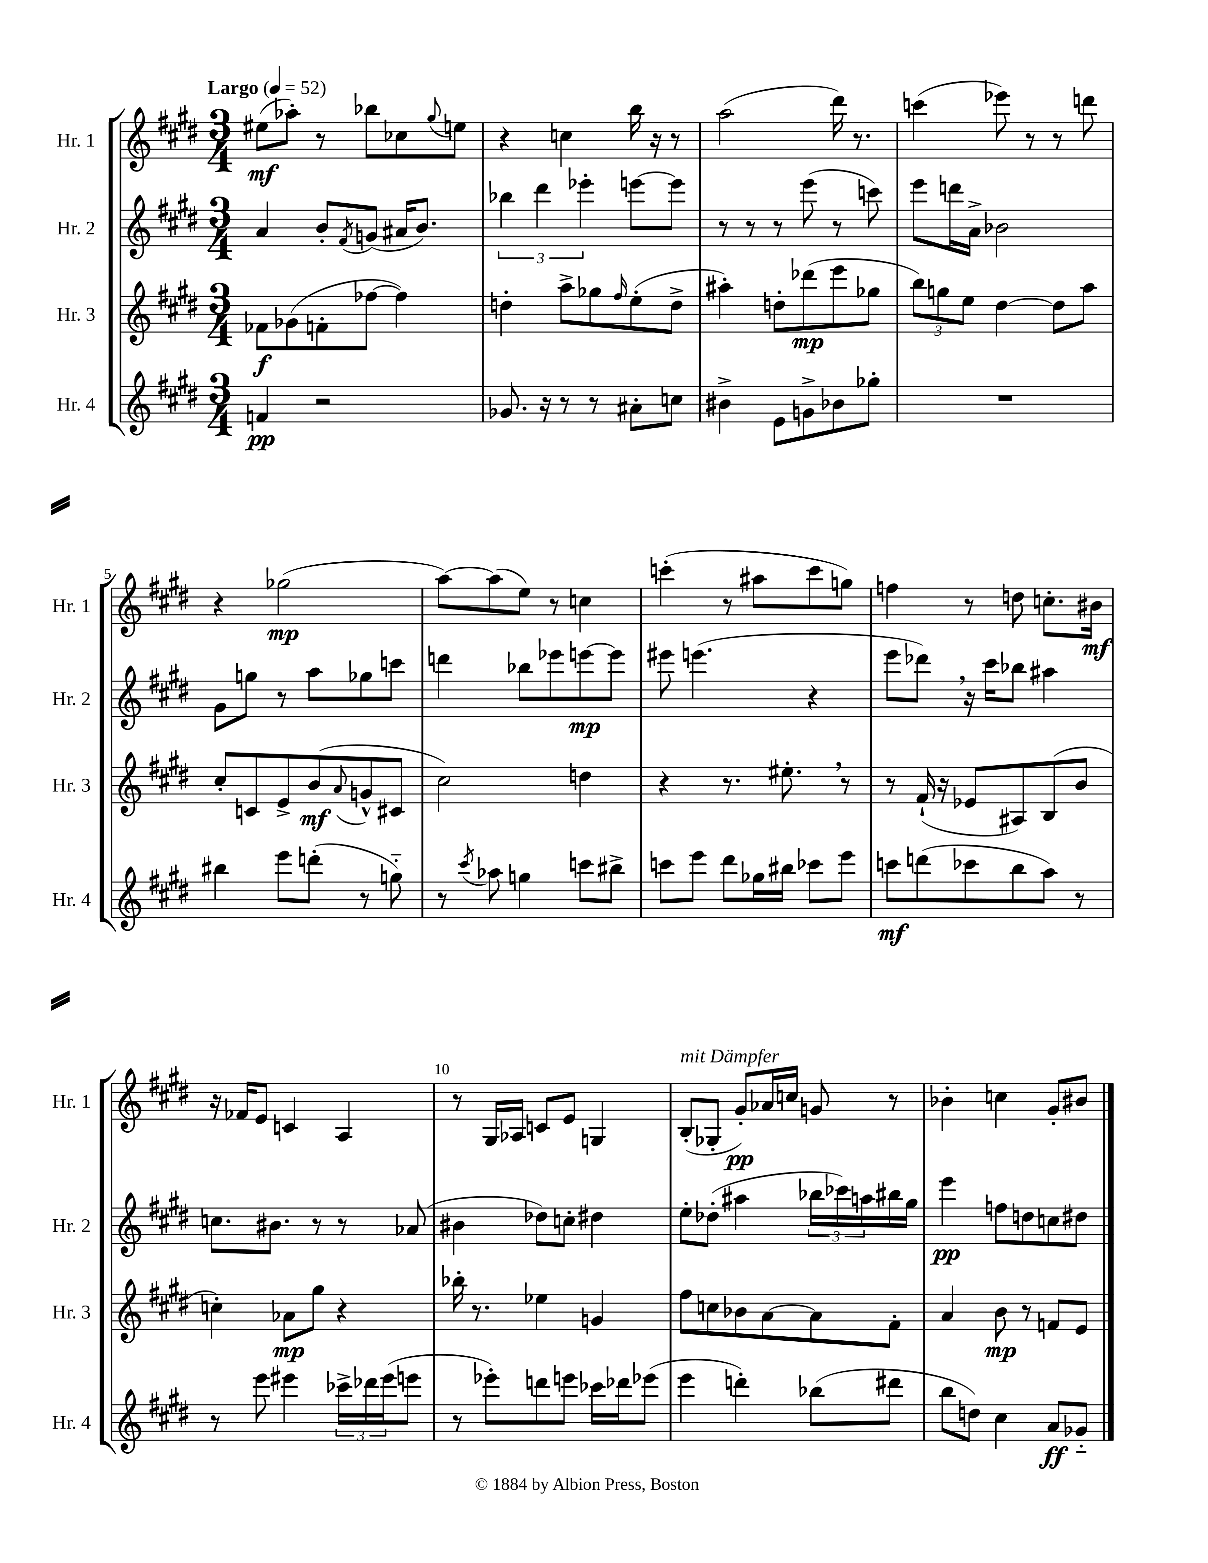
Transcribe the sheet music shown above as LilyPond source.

<<
\new StaffGroup <<
\new Staff = "s0" \with { instrumentName = "Hr. 1" shortInstrumentName = "Hr. 1" } {
    \clef treble \key e \major \numericTimeSignature \time 3/4 \tempo "Largo" 4 = 52
    eis''8\mf( aes''8-.) r8 bes''8 ces''8 \appoggiatura { gis''8 } e''8 |
    r4 c''4 b''16 r16 r8 |
    a''2( dis'''16) r8. |
    c'''4( ees'''8) r8 r8 d'''8 |
    r4 ges''2\mp( |
    a''8~) a''8( e''8) r8 c''4 |
    c'''4-.( r8 ais''8 c'''8 g''8) |
    f''4 r8 d''8 c''8.-. bis'16\mf |
    r16 fes'16 e'8 c'4 a4 |
    r8 gis16 aes16 c'8 e'8 g4 |
    b8-.^\markup { \italic "mit Dämpfer" }( ges8-. gis'8-.\pp) aes'16 c''16 g'8 r8 |
    bes'4-. c''4 gis'8-. bis'8 \bar "|." |
}
\new Staff = "s1" \with { instrumentName = "Hr. 2" shortInstrumentName = "Hr. 2" } {
    \clef treble \key e \major \numericTimeSignature \time 3/4
    a'4 b'8-. \acciaccatura { fis'8 } g'8( ais'16 b'8.) |
    \tuplet 3/2 { bes''4 dis'''4 ees'''4-. } e'''8~ e'''8 |
    r8 r8 r8 e'''8( r8 c'''8) |
    e'''8 d'''16 a'16-> bes'2 |
    gis'8 g''8 r8 a''8 ges''8 c'''8 |
    d'''4 bes''8 ees'''8 e'''8~\mp e'''8 |
    eis'''8 e'''4.( r4 |
    e'''8 des'''8) \breathe r16 cis'''16 bes''8 ais''4 |
    c''8. bis'8. r8 r8 aes'8( |
    bis'4 des''8) c''8-. dis''4 |
    e''8-. des''8-.( ais''4 \tuplet 3/2 { bes''16 ces'''16) a''16 } bis''16 gis''16 |
    e'''4\pp f''8 d''8 c''8 dis''8 \bar "|." |
}
\new Staff = "s2" \with { instrumentName = "Hr. 3" shortInstrumentName = "Hr. 3" } {
    \clef treble \key e \major \numericTimeSignature \time 3/4
    fes'8\f ges'8( f'8-. fes''8~ fes''4) |
    d''4-. a''8-> ges''8 \grace { fis''16 } e''8-.( d''8-> |
    ais''4-.) d''8-. des'''8\mp( e'''8 ges''8 |
    \tuplet 3/2 { b''8) g''8 e''8 } dis''4~ dis''8 a''8 |
    cis''8-. c'8 e'8-> b'8\mf( \appoggiatura { a'8 } g'8-^ cis'8 |
    cis''2) d''4 |
    r4 r8. eis''8.-. \breathe r8 |
    r8 fis'16-!( r16 ees'8 ais8) b8( b'8 |
    c''4-.) aes'8\mp gis''8 r4 |
    bes''16-. r8. ees''4 g'4 |
    fis''8 c''8 bes'8 a'8~ a'8 fis'8-. |
    a'4 b'8\mp r8 f'8 e'8 \bar "|." |
}
\new Staff = "s3" \with { instrumentName = "Hr. 4" shortInstrumentName = "Hr. 4" } {
    \clef treble \key e \major \numericTimeSignature \time 3/4
    f'4\pp r2 |
    ges'8. r16 r8 r8 ais'8-. c''8 |
    bis'4-> e'8 g'8-> bes'8 ges''8-. |
    R2. |
    bis''4 e'''8 d'''8-.( r8 g''8-_) |
    r8 \acciaccatura { cis'''8 } aes''8 g''4 c'''8 bis''8-> |
    c'''8 e'''8 dis'''8 ges''16 bis''16 ces'''8 e'''8 |
    c'''8\mf d'''8( ces'''8 b''8 a''8) r8 |
    r8 e'''8 eis'''4 \tuplet 3/2 { ces'''16-> des'''16 eis'''16( } e'''8 |
    r8 ees'''8-.) d'''8 e'''8 ces'''16 des'''16 ees'''8( |
    e'''4 d'''4-.) bes''8( dis'''8 |
    b''8 d''8) cis''4 a'8\ff ges'8-_ \bar "|." |
}
>>
>>
\layout { \context { \Score \override BarNumber.break-visibility = ##(#f #t #t) barNumberVisibility = #(every-nth-bar-number-visible 5) } }
